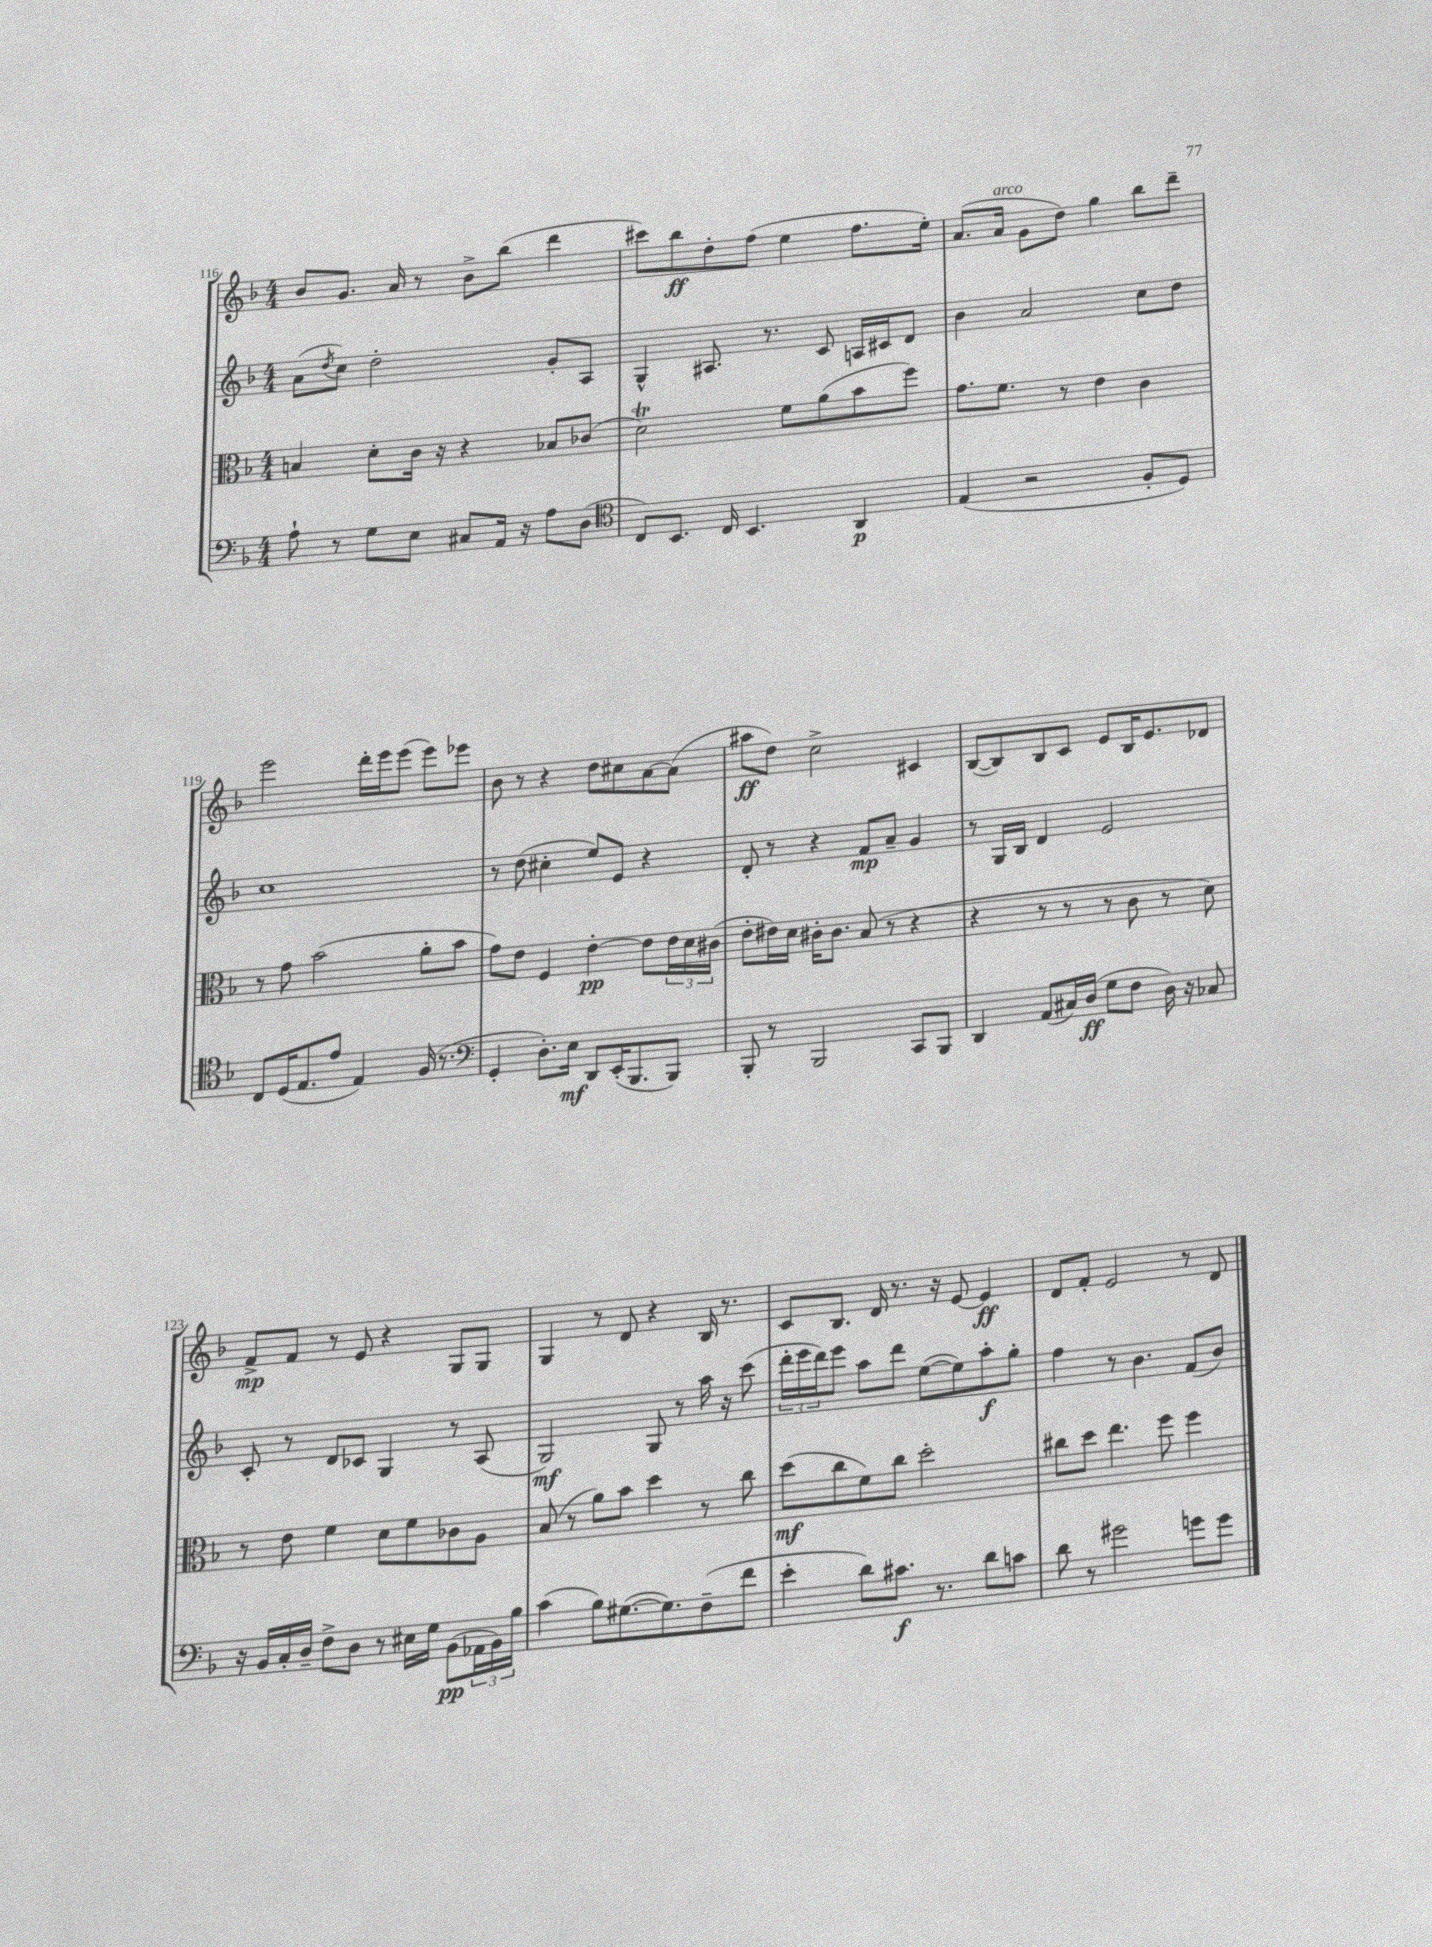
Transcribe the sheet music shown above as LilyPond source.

<<
\new StaffGroup <<
\new Staff = "s0" {
    \clef treble \key f \major \numericTimeSignature \time 4/4
    bes'8 g'8. a'16 r8 bes'8-> bes''8( d'''4 |
    cis'''8) bes''8\ff d''8-. f''8( e''4 f''8. e''16-.) |
    a'8.( a'16^\markup { \italic "arco" } g'8 d''8) g''4 bes''8 d'''8-- |
    e'''2 d'''16-. e'''16 e'''8( e'''8) ees'''8 |
    bes'8 r8 r4 d''8 cis''8 a'8~ a'8( |
    ais''8\ff d''8) c''2-> cis'4 |
    bes8~( bes8) bes8 c'8 e'8 bes16 e'8. des'8 |
    f'8->\mp f'8 r8 e'8 r4 g8 g8 |
    g4 r8 d'8 r4 bes16 r8. |
    c'8 bes8. d'16 r8. r16 e'8~ e'4\ff |
    d'8 f'8-. e'2 r8 d'8 \bar "|." |
}
\new Staff = "s1" {
    \clef treble \key f \major \numericTimeSignature \time 4/4
    a'8( \acciaccatura { d''8 } c''8) d''2-. g'8-. a8 |
    g4-^ ais8. r8. c'8 a16 cis'16 d'8 |
    bes'4 a'2 c''8 d''8 |
    c''1 |
    r8 d''8( cis''4-. e''8) e'8 r4 |
    d'8-. r8 r4 f'8\mp a'8-- g'4 |
    r8 g16 bes16 d'4 e'2 |
    c'8-. r8 d'8 ces'8 g4 r8 a8( |
    g2\mf) g8 r8 a''16 r16 c'''8( |
    \tuplet 3/2 { d'''16-. e'''16 d'''16) } e'''8 a''8 d'''8 e''8~( e''8) a''8-.\f g''8-. |
    f''4 r8 bes'4. f'8( bes'8) \bar "|." |
}
\new Staff = "s2" {
    \clef alto \key f \major \numericTimeSignature \time 4/4
    b4 d'8-. c'16 r16 r4 bes8 ces'8( |
    d'2\trill) f'8 a'8( bes'8 f''8) |
    g'8. f'8. r8 e'4 c'4 |
    r8 g'8 bes'2( a'8-. bes'8 |
    g'8) e'8 f4 e'4~-.\pp e'8 \tuplet 3/2 { e'16 d'16 cis'16( } |
    e'8-. eis'16) d'16 cis'16-. cis'8. bes8( r8 r4 |
    r4 r8 r8 r8 c'8 r8 d'8) |
    r8 e'8 f'4 d'8 f'8 ces'8 a8 |
    bes8( r8 a'8) bes'8 d''4 r8 c''8 |
    d''8\mf( c''8 f'8) c''8 d''2-. |
    cis''8 d''8 e''4. f''8 f''4 \bar "|." |
}
\new Staff = "s3" {
    \clef bass \key f \major \numericTimeSignature \time 4/4
    a8-! r8 g8 e8 cis8 a,16 r16 a8 d8( |
    \clef tenor c8) bes,8. c16 bes,4. a,4\p |
    e4( r2 f8-. d8) |
    c8 d16( e8. e'8 e4) f16( r8. |
    \clef bass g,4-. d8.-.) e16\mf d,8 e,16-.( bes,,8. bes,,8) |
    bes,,8-. r8 bes,,2 c,8 bes,,8 |
    d,4 a,8( cis16) d16\ff( g8 f8 d16) r16 ces8 |
    r16 bes,16 c16-. d16-- f8-> d8 r8 eis16 g16 bes,8\pp( \tuplet 3/2 { aes,16 bes,16) bes16 } |
    c'4( bes8) gis8.~( gis8.) f8--( f'8 |
    e'4-. d'8) cis'8.\f r8. d'8 c'8 |
    d'8 r8 gis'2 g'8 g'8 \bar "|." |
}
>>
>>
\layout { \context { \Score currentBarNumber = #116 } }
